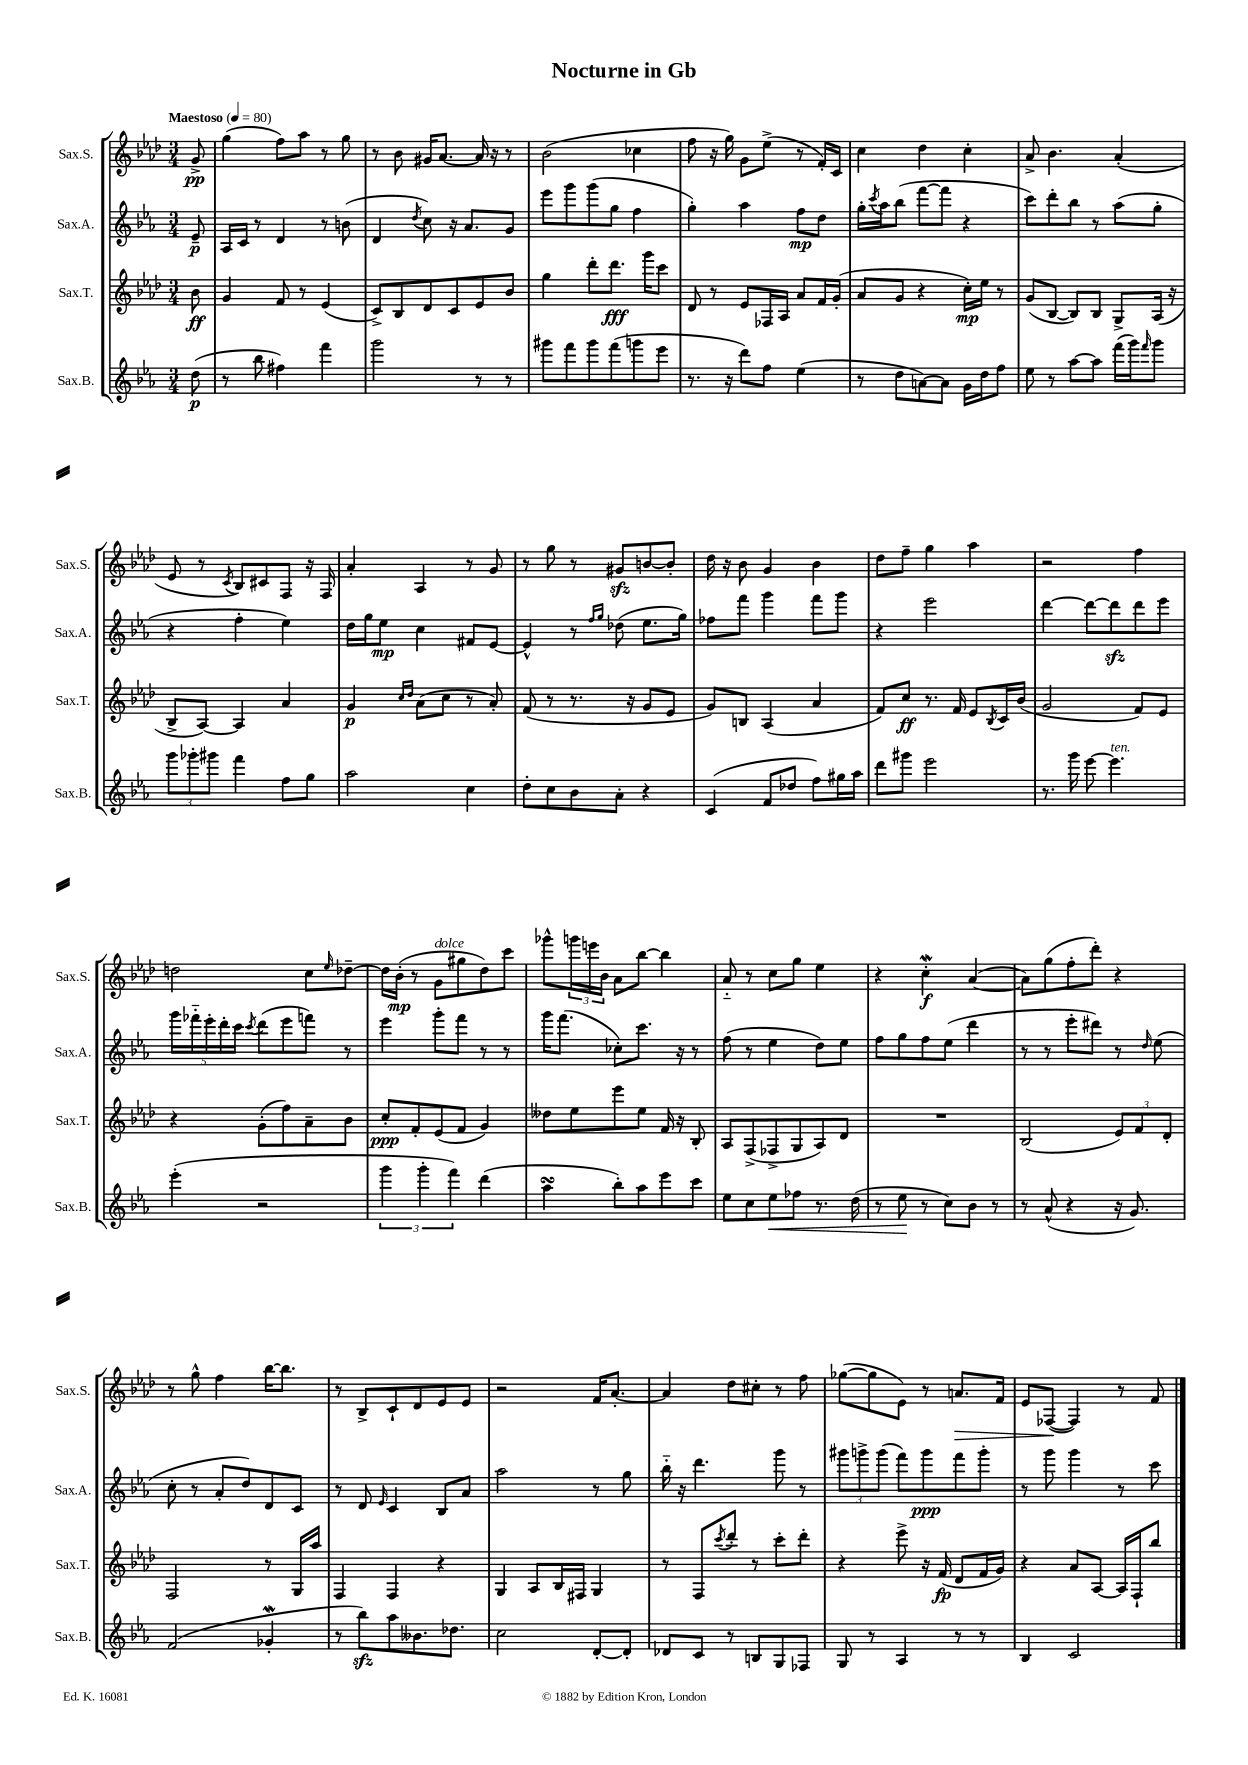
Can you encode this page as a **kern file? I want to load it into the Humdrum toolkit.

**kern	**kern	**kern	**kern
*staff4	*staff3	*staff2	*staff1
*clefG2	*clefG2	*clefG2	*clefG2
*k[b-e-a-]	*k[b-e-a-d-]	*k[b-e-a-]	*k[b-e-a-d-]
*M3/4	*M3/4	*M3/4	*M3/4
*MM80	*MM80	*MM80	*MM80
(8dd\	8b-\	8e-~/	8g^/
=	=	=	=
8r	4g/	16A-/LL	(4gg\
.	.	16c/JJ	.
8bb-\	.	8r	.
4ff#\)	8f/	4d/	8ff\L)
.	8r	.	8aa-\J
4fff\	(4e-/	8r	8r
.	.	(8b\	8gg\
=	=	=	=
2ggg\	8c^/L)	4d/	8r
.	8B-/	.	8b-\
.	.	8qdd/	.
.	8d-/	8cc\)	16g#/LK
.	.	.	[8.a-/J
.	8c/	16r	.
.	.	8.a-/L	.
8r	8e-/	.	16a-/]
.	.	.	16r
8r	8b-/J	8g/J	8r
=	=	=	=
8ggg#\L	4gg\	8eee-\L	(2b-\
8fff\	.	8ggg\	.
8ggg#\	8ddd-'\L	(8ggg\	.
(8fff\	8.ddd-\J	8gg\J	.
8ggg\	.	4ff\	4cc-\
.	16ggg\LK	.	.
8eee-\J	8ccc\J	.	.
=	=	=	=
8.r	8d-/	4gg'\)	8ff\
.	8r	.	16r
16r	.	.	16gg\)
8ddd\L)	8e-/L	4aa-\	8g\L
8ff\J	16F-/L	.	(8ee-^\J
.	16A-/JJ	.	.
(4ee-\	8a-/L	8ff\L	8r
.	16f/L	8dd\J	16f'/LL)
.	(16g'/JJ	.	16c/JJ
=	=	=	=
8r	8a-/L	16gg'\LL	4cc\
.	.	8qccc/	.
.	.	16aa-\J	.
8dd\L	8g/J	(8bb-\J	.
[8a\)	4r	[8fff\L	4dd-\
8a\]J	.	8fff\]J	.
16g\LL	16cc'\LL)	4r	4cc'\
16dd\J	16ee-\JJ	.	.
8ff\J	8r	.	.
=	=	=	=
8ee-\	(8g/L	8ccc\L)	8a-^/
8r	[8B-/J	8ddd'\	4.b-\
[8aa-\L	8B-/]L)	8bb-\J	.
8aa-\]J	8B-/J	8r	.
(16fff\LL	8G^/L	(8aa-\L	(4a-'/
16ggg\J)	.	.	.
16qqfff/	.	.	.
8ggg\J	(16A-/Jk	8gg'\J	.
.	16r	.	.
=	=	=	=
12ggg\L	8B-^/L	4r	8e-/
12ggg-'\	.	.	.
.	[8A-/J)	.	8r
12ggg#\J	.	.	.
.	.	.	8qc/
4fff\	4A-/]	4ff'\	8B-/L)
.	.	.	8c#/
8ff\L	4a-/	4ee-\)	8F/J
8gg\J	.	.	16r
.	.	.	16F/
=	=	=	=
2aa-\	4g/	16dd\LL	4a-'/
.	.	16gg\J	.
.	.	8ee-\J	.
.	16qqcc/LL	.	.
.	16qqdd-/JJ	.	.
.	(8a-\L	4cc\	4A-/
.	8cc\J	.	.
4cc\	8r	8f#/L	8r
.	8a-'/)	[8e-/J	8g/
=	=	=	=
8dd'\L	(8f/	4e-^^/]	8r
8cc\	8r	.	8gg\
8b-\	8.r	8r	8r
.	.	16qqff/LL	.
.	.	16qqgg/JJ	.
8a-'\J	.	(8dd-\	8g#/L
.	16r	.	.
4r	8g/L	8.ee-\L	[8b/
.	8e-/J	.	8b'/]J
.	.	16gg\Jk)	.
=	=	=	=
(4c/	8g/L)	8ff-\L	16dd-\
.	.	.	16r
.	8B/J	8fff\J	8b-\
8f/L	(4A-/	4ggg\	4g/
8dd-/J	.	.	.
8ff\L)	4a-/	8fff\L	4b-\
16gg#\L	.	8ggg\J	.
16aa-\JJ	.	.	.
=	=	=	=
8ddd\L	8f/L)	4r	8dd-\L
8ggg#\J	8cc/J	.	8ff~\J
2eee-\	8.r	2eee-\	4gg\
.	16f/	.	.
.	8e-/L	.	4aa-\
.	8qB-/	.	.
.	16c/L	.	.
.	(16b-/JJ	.	.
=	=	=	=
8.r	2g/	[4ddd\	2r
16ggg\	.	.	.
[8eee-\	.	8ddd\_L	.
4.eee-\]	.	8ddd\]	.
.	8f/L)	8ddd\	4ff\
.	8e-/J	8eee-\J	.
=	=	=	=
(4eee-'\	4r	20ggg\LL	2dd\
.	.	20fff-'~\	.
.	.	20eee-'\	.
.	.	20ddd'\	.
.	.	20ccc\JJ	.
.	.	8qccc/	.
2r	(8g'\L	(8ddd\L	.
.	8ff\)	8eee-\	.
.	8a-~\	8fff\J)	8cc\L
.	.	.	16qqee-/
.	8b-\J	8r	[8dd-~\J
=	=	=	=
6ggg\	8cc'/L	4eee-\	16dd-\]LL
.	.	.	(16b-'\JJ
.	8f'/	.	8r
6ggg'\	.	.	.
.	(8e-/	8ggg'\L	8g\L
6fff\)	.	.	.
.	8f/J	8fff\J	8gg#\
(4ddd\	4g/)	8r	8dd-\)
.	.	8r	8ccc\J
=	=	=	=
4aa-\	8dd--\L	16ggg\LK	8ggg-^^\L
.	.	(8.fff\J	.
.	8ee-\	.	24ggg\L
.	.	.	24eee\
.	.	.	24b-\JJ
8bb-'\L)	8eee-\	8cc-'\L)	8a-\L
8aa-\	8ee-\J	8.ccc\J	[8bb-\J
8eee-\	16f/	.	4bb-\]
.	16r	16r	.
8ccc\J	8B-'/	8r	.
=	=	=	=
8ee-\L	8A-/L	(8ff\	8a-'~/
8cc\	(8F^/	8r	8r
8ee-\	8F-^/	4ee-\	8cc\L
8ff-\J	8G/	.	8gg\J
8.r	8A-/)	8dd\L)	4ee-\
.	8d-/J	8ee-\J	.
(16dd\	.	.	.
=	=	=	=
8r	2.r	8ff\L	4r
8ee-\	.	8gg\	.
8r	.	8ff\	4cc'\
8cc\L)	.	(8ee-\J	.
8b-\J	.	4ddd\	([4a-/
8r	.	.	.
=	=	=	=
8r	(2B-/	8r	8a-\]L)
(8a-^^/	.	8r	(8gg\
4r	.	8eee-'\L	8ff'\
.	.	8ddd#\J)	8ddd-'\J)
16r	12e-/L)	8r	4r
8.g/)	.	.	.
.	12f/	.	.
.	.	16qqdd/	.
.	.	(8ee-\	.
.	12d-'/J	.	.
=	=	=	=
(2f/	2F/	8cc'\	8r
.	.	8r	8gg^^\
.	.	8a-'/L	4ff\
.	.	8dd/)	.
4g-'/	8r	8d/	[16bb-\LK
.	.	.	8.bb-\]J
.	16G/LL	8c/J	.
.	16aa-/JJ	.	.
=	=	=	=
8r	4F/	8r	8r
8bb-\L)	.	8d/	8B-^/L
.	.	16qqe-/	.
8aa-\	4F/	4c/	8c`/
8.b--\	.	.	8d-/
.	4r	8B-/L	8e-/
8.dd-\J	.	.	.
.	.	8a-/J	8e-/J
=	=	=	=
2cc\	4G/	2aa-\	2r
.	8A-/L	.	.
.	16B-/L	.	.
.	16F#/JJ	.	.
[8d'/L	4G/	8r	16f/LK
.	.	.	[8.a-'/J
8d'/]J	.	8gg\	.
=	=	=	=
8d-/L	8r	16bb-'~\	4a-/]
.	.	16r	.
8c/J	8F/L	4.ddd\	.
.	8qccc/	.	.
8r	8ddd-'/J	.	8dd-\L
8B/L	8r	.	8cc#'\J
8G/	8ccc'\L	8ggg\	8r
8F-/J	8ddd-'\J	8r	8ff\
=	=	=	=
8G/	4r	12ggg#\L	([8gg-\L
.	.	12ggg^\	.
8r	.	.	8gg-\]
.	.	(12ggg\J	.
4A-/	8eee-^\	8fff\L)	8e-\J)
.	16r	8ggg\	8r
.	(16f/	.	.
8r	8d-/L	8fff\	8.a/L
8r	16f/L	8ggg'\J	.
.	16g/JJ)	.	16f/Jk
=	=	=	=
4B-/	4r	8r	8e-/L
.	.	8ggg\	([8F-/J
2c/	8a-/L	4ggg\	4F-/])
.	[8A-/J	.	.
.	16A-/]LL	8r	8r
.	16F`/J	.	.
.	8bb-/J	8ccc\	8f/
==	==	==	==
*-	*-	*-	*-
